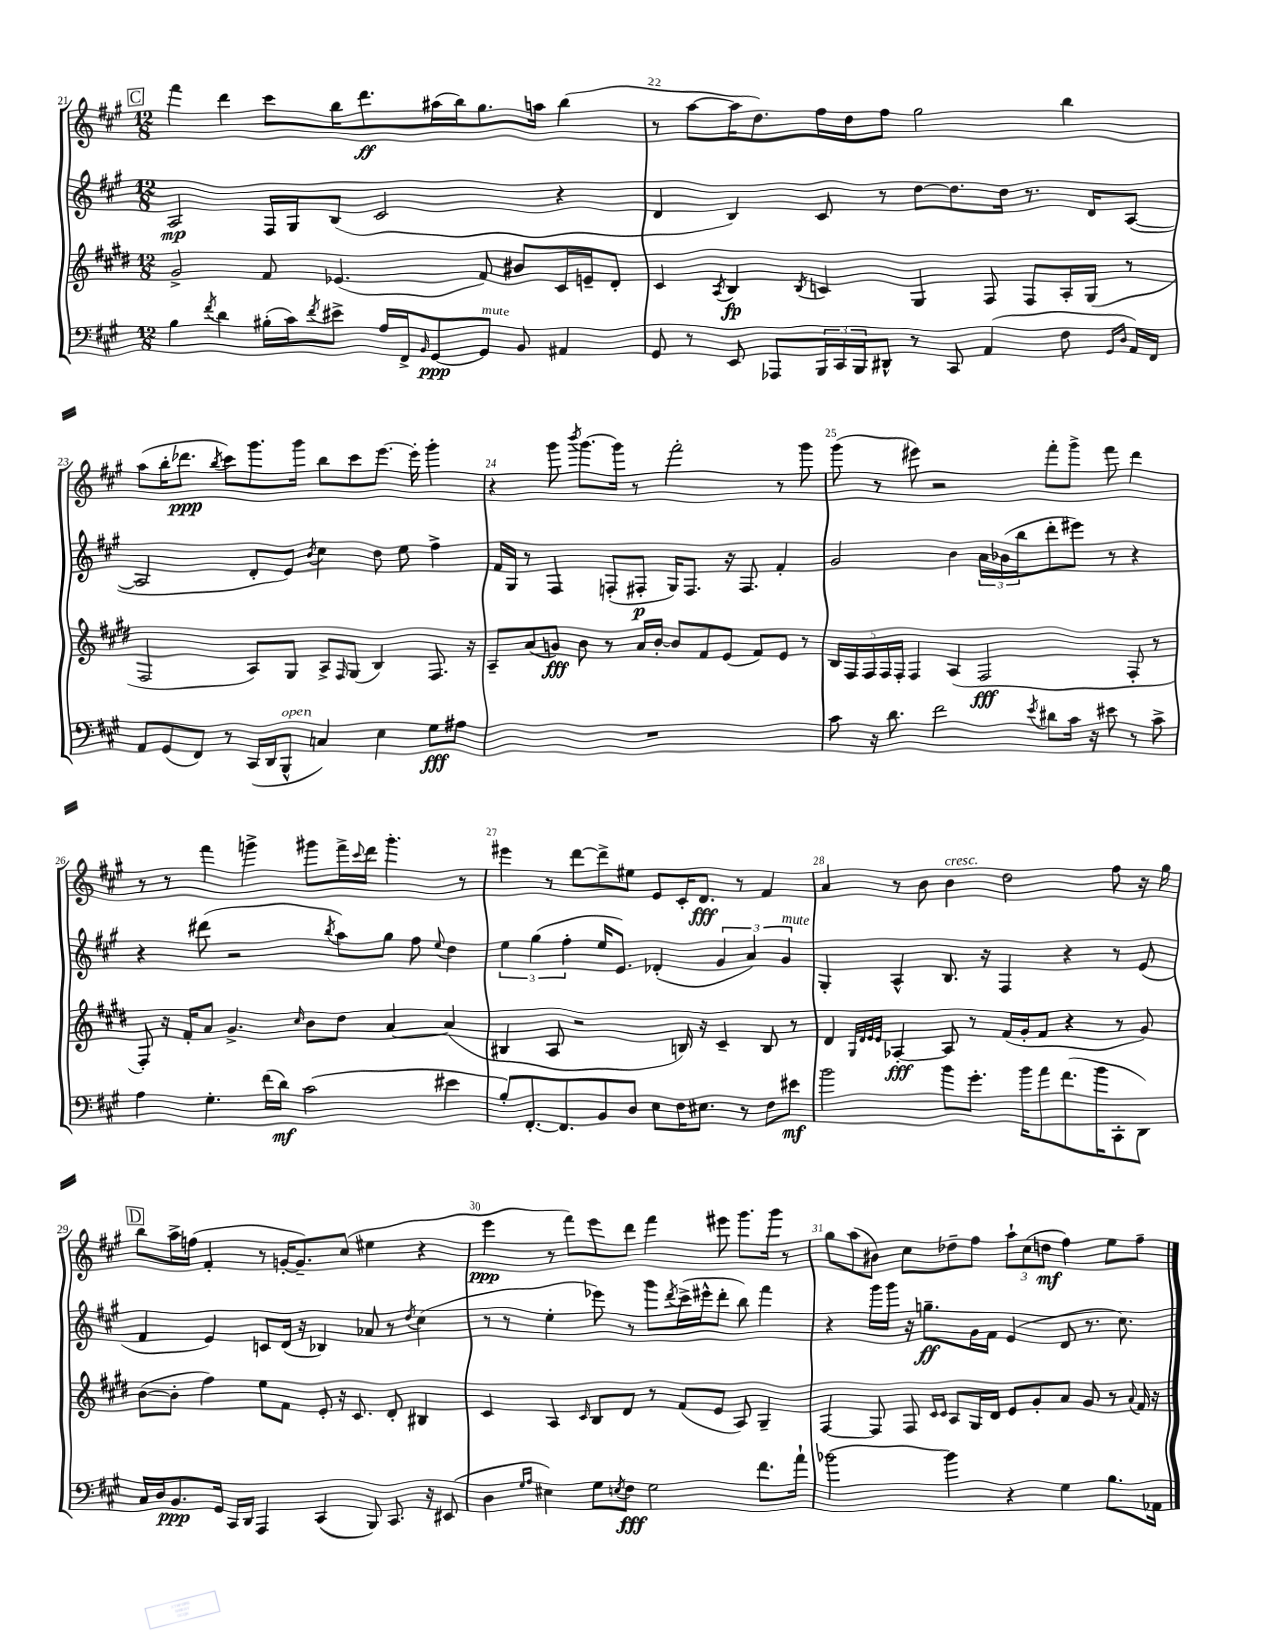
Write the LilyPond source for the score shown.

<<
\new StaffGroup <<
\new Staff = "s0" {
    \clef treble \key a \major \numericTimeSignature \time 12/8
    \mark \markup { \box "C" } fis'''4 d'''4 cis'''8 b''16 d'''8.\ff ais''16( b''16) gis''8. a''16 b''4( |
    r8 a''8~ a''16 d''8.) fis''16 d''16 fis''8 gis''2 b''4 |
    a''8( b''16-. des'''8.\ppp \acciaccatura { b''8 } cis'''8) gis'''8. gis'''16 b''8 cis'''8 e'''8.~ e'''16-. gis'''4-. |
    r4 gis'''8 \acciaccatura { b'''8 } gis'''8.~ gis'''16 r8 fis'''2-. r8 gis'''8 |
    gis'''8( r8 eis'''8) r2 fis'''8-. gis'''8-> fis'''8 d'''4 |
    r8 r8 fis'''4 g'''4-> gis'''8 fis'''16-> \appoggiatura { cis'''8 } d'''16 gis'''4.-. r8 |
    eis'''4 r8 d'''8~ d'''8-> eis''8 e'8 cis'16-. d'8.\fff r8 fis'4 |
    a'4 r8 b'8 b'4^\markup { \italic "cresc." } d''2 fis''8 r16 gis''16 |
    \mark \markup { \box "D" } b''8 a''16-> f''16( fis'4-. r8 g'16~-. g'8.--) cis''8( eis''4 r4 |
    e'''4\ppp r8 fis'''8) e'''8 d'''8 fis'''4 eis'''8 gis'''8. gis'''16 r8 |
    gis''8 a''8( bis'8) cis''8 des''8-- fis''8 \tuplet 3/2 { a''8-! cis''8( d''8\mf } fis''4) e''8 fis''8-- \bar "|." |
}
\new Staff = "s1" {
    \clef treble \key a \major \numericTimeSignature \time 12/8
    \mark \markup { \box "C" } a2\mp fis16 gis16 b8( cis'2 r4 |
    d'4 b4) cis'8 r8 d''8~ d''8. d''16 r8. d'16 a8~( |
    a2 d'8-. e'8) \acciaccatura { b'8 } cis''4 d''8 e''8 fis''4-> |
    fis'16 gis16 r8 fis4 f8-.( fis8-.\p gis16) fis8. r16 fis8. fis'4-. |
    gis'2 b'4 \tuplet 3/2 { a'16 bes'16( b''16 } d'''8-. eis'''8) r8 r4 |
    r4 dis'''8( r2 \acciaccatura { b''8 } a''8) gis''8 fis''8 \appoggiatura { e''8 } d''4 |
    \tuplet 3/2 { e''4 gis''4( fis''4-. } e''16 e'8.) des'4-.( \tuplet 3/2 { gis'4 a'4) gis'4^\markup { \italic "mute" } } |
    gis4-. a4-^ b8. r16 fis4 r4 r8 e'8( |
    \mark \markup { \box "D" } fis'4 e'4) c'8 d'16( r16 bes4) aes'8 r8 \acciaccatura { d''8 } cis''4( |
    r8 r8 e''4-. ees'''8) r8 gis'''8 \acciaccatura { d'''8 } cis'''16->( eis'''16-^ d'''8-. b''8) fis'''4 |
    r4 gis'''16 gis'''16 r16 g''8.--\ff gis'16 fis'16 e'4( d'8 r8. cis''8.) \bar "|." |
}
\new Staff = "s2" {
    \clef treble \key e \major \numericTimeSignature \time 12/8
    \mark \markup { \box "C" } gis'2-> fis'8 ees'4.( fis'8) bis'8 cis'16 e'16-- dis'8-. |
    cis'4 \acciaccatura { a8 } b4\fp \acciaccatura { b8 } c'4 gis4 fis8 fis8 a16-. gis16( r8 |
    fis2 a8) gis8 a8-> \grace { fis16 } gis8( b4) fis8. r16 |
    a8-- a'8( g'8\fff) b'8 r8 a'16 b'16~-. b'8 fis'8 e'8( fis'8) e'8 r8 |
    \tuplet 5/4 { b16 fis16 fis16 fis16 fis16-. } fis4 a4( fis2\fff fis8-. r8 |
    fis8-.) r16 fis'16-. a'8 gis'4.-> \grace { cis''16 } b'8 dis''8 a'4~ a'4( |
    bis4 a8 r2 b16) r16 cis'4-- b8 r8 |
    dis'4 \grace { gis32 dis'32 e'32 e'32 } aes4~-.\fff aes8 r8 fis'16( gis'16-. fis'8 r4 r8 gis'8) |
    \mark \markup { \box "D" } b'8~( b'8-. fis''4) e''8 fis'8 e'8-. r16 cis'8. dis'8-. bis4 |
    cis'4 a4 \grace { cis'16 } b8 dis'8 r8 fis'8( e'8 a8) gis4-- |
    fis4~ fis8 fis8 \grace { cis'16 cis'16 } a8 gis16 dis'16 e'8 gis'8-. a'8 gis'8 r8 \appoggiatura { a'8 } fis'16 r16 \bar "|." |
}
\new Staff = "s3" {
    \clef bass \key a \major \numericTimeSignature \time 12/8
    \mark \markup { \box "C" } b4 \acciaccatura { fis'8 } d'4 bis16-.( cis'16) \acciaccatura { fis'8 } eis'8-> a16 fis,16-> \grace { b,16 } gis,8~\ppp gis,8^\markup { \italic "mute" } b,8 ais,4 |
    gis,8 r8 e,8 aes,,8 \tuplet 3/2 { b,,16 cis,16 b,,16 } dis,8-^ r8 cis,8 a,4( fis8 \grace { gis,16 d16 } a,16) fis,16 |
    a,8 gis,8( fis,8) r8 cis,16( d,16 b,,8-^^\markup { \italic "open" } c4) e4 gis8\fff ais8 |
    R1. |
    cis'8 r16 d'8. fis'2 \acciaccatura { e'8 } dis'8 cis'16 r16 eis'8 r8 cis'8-> |
    a4 gis4.-. fis'16( d'16\mf) cis'2( eis'4 |
    b8-.) fis,8.~-. fis,8. b,8 d8 e8 fis16 eis8. r8 fis8 eis'8\mf |
    b'2 b'8 gis'8.-. b'16 a'8 fis'8.( b'16 cis,8-. d,8) |
    \mark \markup { \box "D" } cis16 d16 b,8.\ppp gis,16 cis,16 d,16 a,,4 cis,4( b,,8) cis,8. r16 eis,8( |
    d4 \grace { gis16 a16 } eis4) gis8 \acciaccatura { e8 } fis8\fff gis2 fis'8. a'16-! |
    bes'2~ bes'4 r4 gis4 b8. aes,16 \bar "|." |
}
>>
>>
\layout { \context { \Score currentBarNumber = #21 \override BarNumber.break-visibility = ##(#f #t #t) barNumberVisibility = #all-bar-numbers-visible } }
